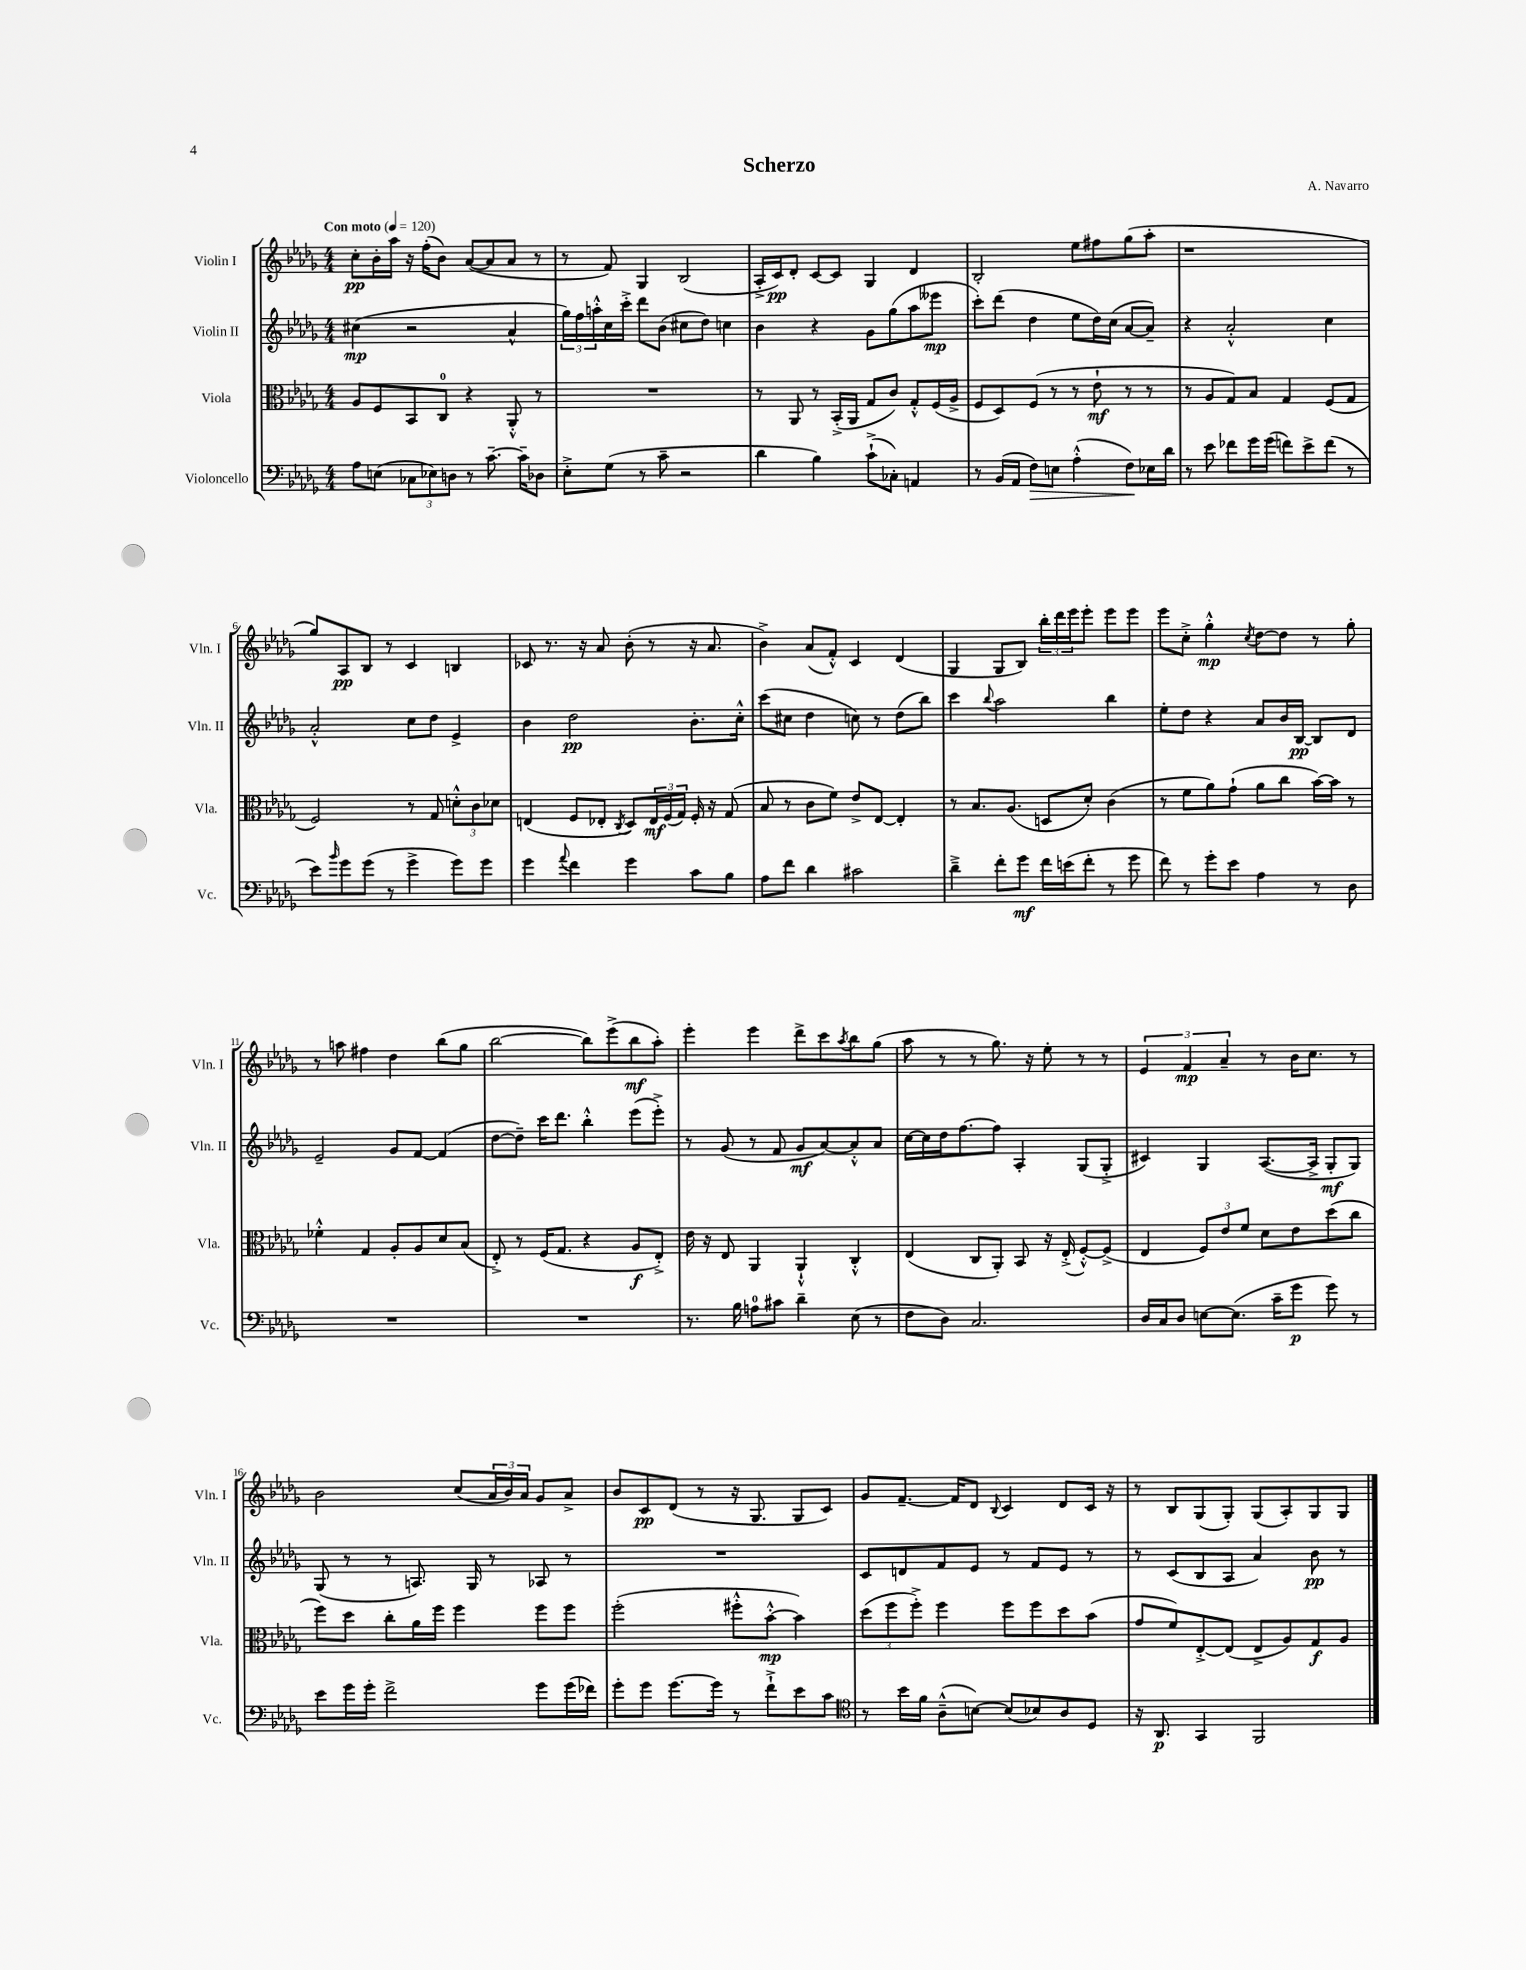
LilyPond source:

\header { title = "Scherzo" composer = "A. Navarro" }
<<
\new StaffGroup <<
\new Staff = "s0" \with { instrumentName = "Violin I" shortInstrumentName = "Vln. I" } {
    \clef treble \key des \major \numericTimeSignature \time 4/4 \tempo "Con moto" 4 = 120
    c''8-.\pp bes'16-. aes''16 r16 f''16-.( bes'8) aes'8~( aes'8 aes'8 r8 |
    r8 f'8) ges4 bes2( |
    aes16-.-> c'16\pp) des'8-. c'8~ c'8 ges4 des'4 |
    bes2-. ees''8 fis''8 ges''8( aes''8-. |
    r1 |
    ges''8) aes8\pp bes8 r8 c'4 b4 |
    ces'8 r8. r16 aes'8 bes'8-.( r8 r16 aes'8. |
    bes'4->) aes'8( f'8-.-^) c'4 des'4( |
    ges4 ges8 bes8) \tuplet 3/2 { bes''16-. des'''16 ees'''16 } ees'''8-. ees'''8 ees'''8 |
    ees'''8 c''8-.-> ges''4-.-^\mp \acciaccatura { c''8 } des''8~ des''8 r8 ges''8-. |
    r8 a''8 fis''4 des''4 bes''8( ges''8 |
    bes''2~ bes''8) ees'''8->( bes''8\mf aes''8-.) |
    ees'''4-. ees'''4 des'''8-> c'''8 \acciaccatura { aes''8 } bes''8 ges''8( |
    aes''8 r8 r8 ges''8.) r16 ees''8-. r8 r8 |
    \tuplet 3/2 { ees'4 f'4\mp aes'4-- } r8 bes'16 c''8. r8 |
    bes'2 c''8( \tuplet 3/2 { aes'16 bes'16) aes'16 } ges'8 aes'8-> |
    bes'8 c'8\pp des'8( r8 r16 ges8. ges8 c'8) |
    ges'8 f'8.~-- f'16 des'8 \appoggiatura { bes8 } c'4 des'8 c'16 r16 |
    r8 bes8 ges8( ges8-.) ges8( aes8-.) ges8 ges8 \bar "|." |
}
\new Staff = "s1" \with { instrumentName = "Violin II" shortInstrumentName = "Vln. II" } {
    \clef treble \key des \major \numericTimeSignature \time 4/4
    cis''4\mp( r2 aes'4-^ |
    \tuplet 3/2 { ges''16) f''16 a''16-.-^ } c''16 c'''16-.-> des'''8 bes'8( cis''8 des''8) c''4 |
    bes'4 r4 ges'8 ges''8( aes''8 eeses'''8\mp |
    c'''8-.) des'''8( des''4 ees''8 des''16) c''16( aes'8~ aes'8--) |
    r4 aes'2-.-^ c''4 |
    aes'2-.-^ c''8 des''8 ees'4-> |
    bes'4 des''2\pp bes'8.-. c''16-.-^ |
    c'''8( cis''8 des''4 c''8) r8 des''8( bes''8) |
    c'''4 \appoggiatura { bes''8 } aes''2 bes''4 |
    ees''8-. des''8 r4 aes'8 bes'16 bes16~\pp bes8 des'8 |
    ees'2-- ges'8 f'8~ f'4( |
    des''8~ des''8--) c'''16 des'''8. bes''4-.-^ ees'''8( ees'''8-.->) |
    r8 ges'8( r8 f'8 ges'8\mf aes'8~) aes'8-.-^ aes'8 |
    c''16~ c''16 des''16 f''8.~ f''8 aes4-. ges8( ges8-.-> |
    cis'4) ges4 aes8.~( aes16-> ges8-.\mf ges8) |
    ges8( r8 r8 a8.) ges16 r8 aes8 r8 |
    R1 |
    c'8 d'8 f'8 ees'8 r8 f'8 ees'8 r8 |
    r8 c'8( bes8 aes8 aes'4) bes'8\pp r8 \bar "|." |
}
\new Staff = "s2" \with { instrumentName = "Viola" shortInstrumentName = "Vla." } {
    \clef alto \key des \major \numericTimeSignature \time 4/4
    aes8 f8 bes,8 c8-0 r4 aes,8-.-^ r8 |
    R1 |
    r8 aes,8 r8 bes,16-.->( aes,16 ges8 c'8) ges8-.-^ f16( aes16-> |
    f8 des8) f8( r8 r8 ees'8-!\mf r8 r8 |
    r8 aes8 ges8) bes8 ges4 f8( ges8 |
    f2) r8 ges8 \tuplet 3/2 { d'8-.-^ c'8 des'8 } |
    e4( f8 ees8-. \acciaccatura { c8 } des8) \tuplet 3/2 { ees16\mf f16( ges16) } f16-. r16 ges8( |
    bes8 r8 c'8 f'8) ees'8-> ees8~ ees4-. |
    r8 bes8. aes8.( d8 des'8-.) c'4( |
    r8 f'8 aes'8) ges'8-!( aes'8 c''8 bes'16~) bes'16 r8 |
    fes'4-.-^ ges4 aes8-. aes8 des'8 bes8( |
    ees8-.->) r8 f16( ges8. r4 aes8\f ees8-.->) |
    ees'16 r16 ees8 aes,4 aes,4-!-^ c4-.-^ |
    ees4( c8 aes,8-.) bes,8 r16 ees16-.->( f8~-.-^) f8->( |
    ees4 \tuplet 3/2 { f8) ees'8 f'8 } des'8 ees'8 des''8( c''8 |
    f''8) des''8 c''8-. aes'16 f''16 f''4 f''8 f''8 |
    f''2-.( fis''8-.-^ bes'8~-.-^\mp bes'4) |
    \tuplet 3/2 { des''8( f''8 f''8-.->) } f''4 f''8 f''8 des''8 bes'8( |
    ges'8 f'8) ees8~-.-> ees8( ees8-> aes8) ges8\f aes8 \bar "|." |
}
\new Staff = "s3" \with { instrumentName = "Violoncello" shortInstrumentName = "Vc." } {
    \clef bass \key des \major \numericTimeSignature \time 4/4
    aes8 e8( \tuplet 3/2 { ces8 ees8) d8 } r8 c'8.~-- c'16-- des8 |
    ees8-.-> ges8( r8 c'8-- r2 |
    des'4 bes4) c'8-!->( ces8-.) a,4 |
    r8 bes,16( aes,16 f8\>) e8 aes4-.-^( f8\!) ees16 des'16 |
    r8 ees'8 fes'8 ges'16 ges'16( f'8) ees'8-> f'8( r8 |
    ees'8) \grace { bes'16 } ges'8 ges'8( r8 ges'4-> ges'8) ges'8 |
    ges'4 \appoggiatura { aes'8 } f'4 ges'4 c'8 bes8 |
    aes8 f'8 des'4 cis'2 |
    des'4---> f'8-. ges'8\mf f'16 e'16( f'8-. r8 ges'8 |
    f'8) r8 ges'8-. ees'8 aes4 r8 des8 |
    R1 |
    R1 |
    r8. bes16 a8-0 cis'8 des'4-- ees8( r8 |
    f8 des8) c2. |
    des16 c16 des8 e8~ e8.( c'16-- ges'8\p ges'8) r8 |
    ees'8 ges'16 ges'16-. f'2-> ges'8 ges'16( fes'16) |
    ges'8-. ges'8 ges'8.~ ges'16 r8 f'8-!-> ees'8 c'8 |
    \clef tenor r8 bes'16 f'16 aes8---^( b8~) b8( bes8) aes8 des8 |
    r16 aes,8.\p ges,4 f,2 \bar "|." |
}
>>
>>
